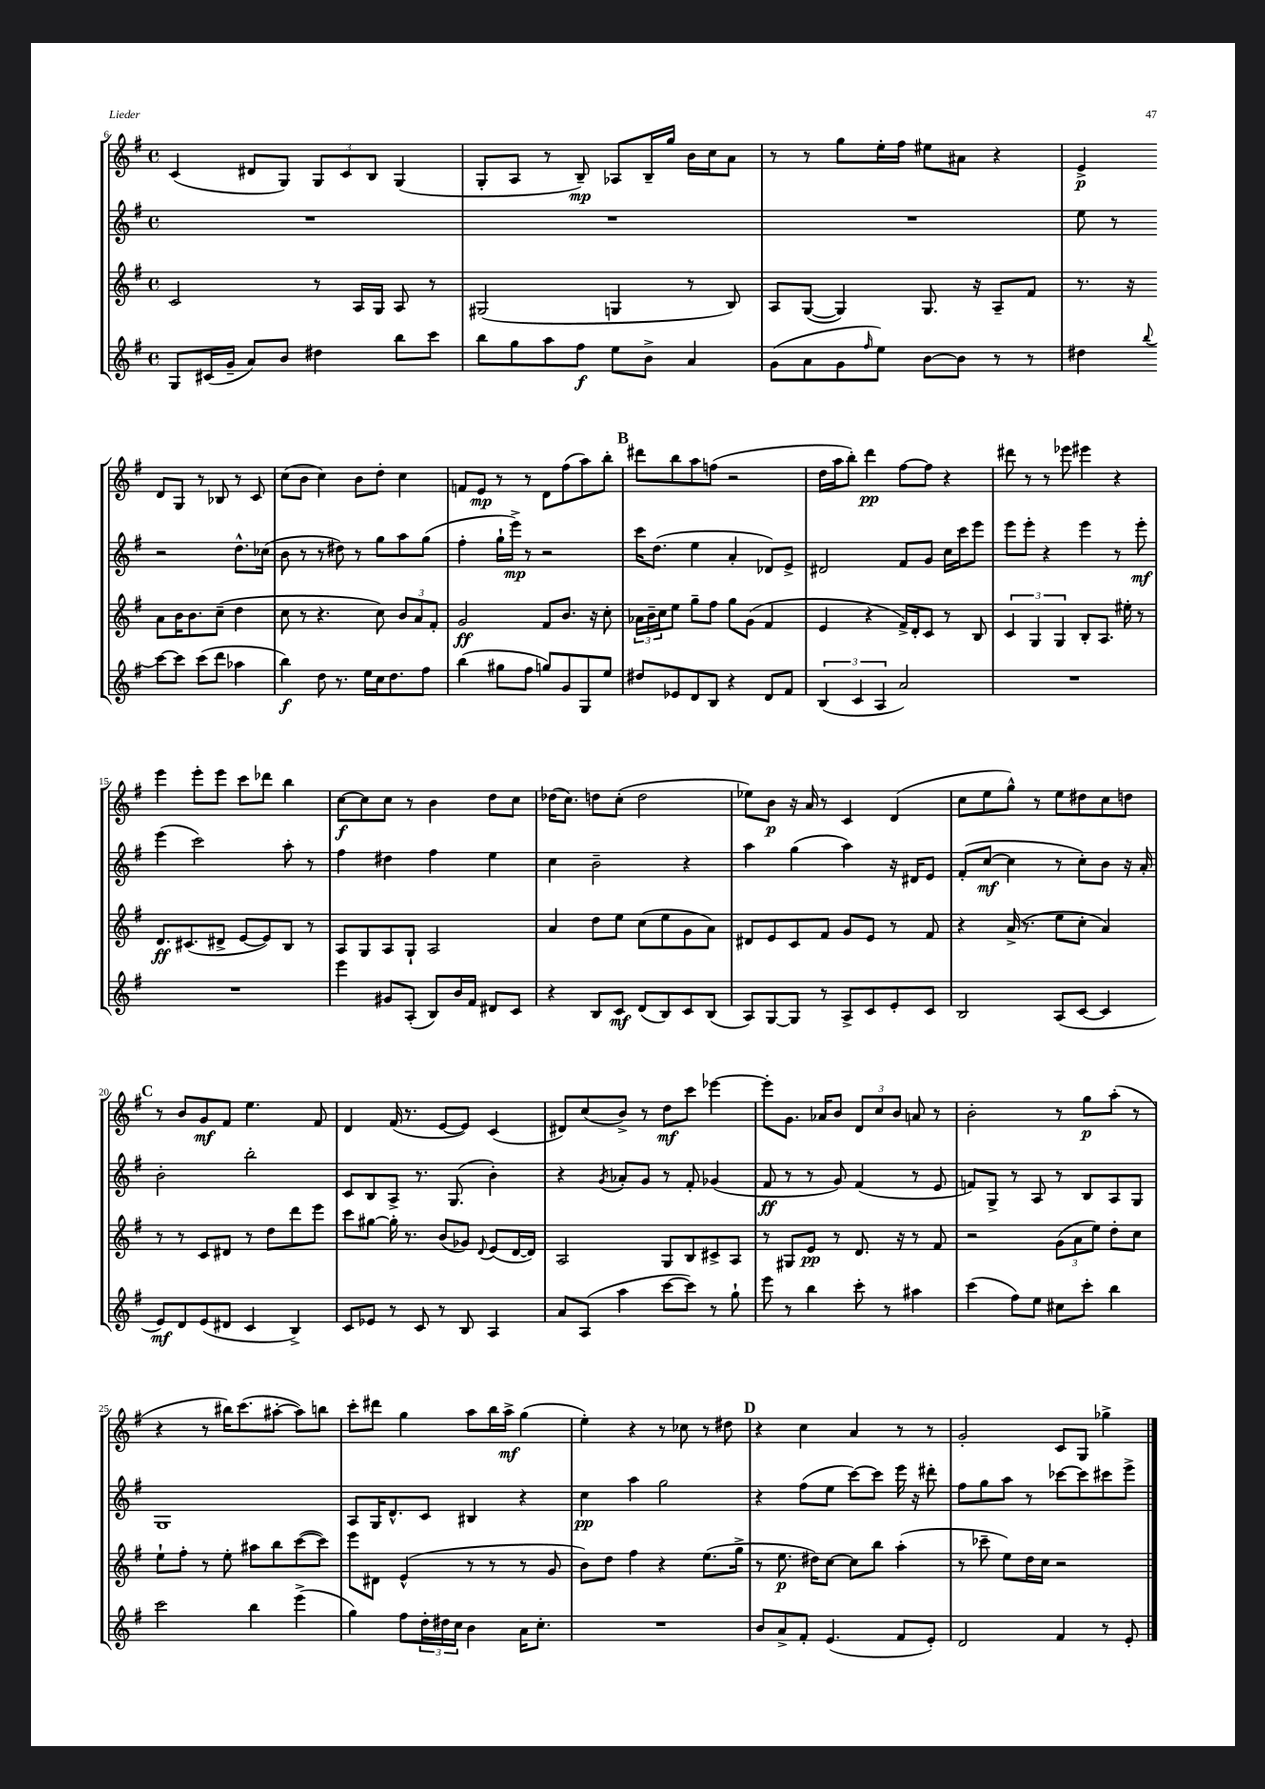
<<
\new StaffGroup <<
\new Staff = "s0" {
    \clef treble \key g \major \defaultTimeSignature \time 4/4
    c'4( dis'8 g8) \tuplet 3/2 { g8 c'8 b8 } g4( |
    g8-. a8 r8 b8--\mp) aes8 b16-- g''16 b'16 c''16 a'8 |
    r8 r8 g''8 e''16-. fis''16 eis''8 ais'8 r4 |
    e'4->\p d'8 g8 r8 bes8 r8 c'8 |
    c''8( b'8 c''4) b'8 d''8-. c''4 |
    f'8 e'8\mp r8 r8 d'8 fis''8( a''8) b''8-. |
    \mark \markup { \bold "B" } dis'''8 b''8 a''8 f''8( r2 |
    d''16 a''16 b''8-.) d'''4\pp fis''8~ fis''8 r4 |
    dis'''8 r8 r8 ees'''8 eis'''4 r4 |
    e'''4 e'''8-. e'''8 c'''8 des'''8 b''4 |
    c''8~\f c''8 c''8 r8 b'4 d''8 c''8 |
    des''16( c''8.) d''8 c''8-.( d''2 |
    ees''8) b'8\p r16 a'16 r8 c'4 d'4( |
    c''8 e''8 g''8-^) r8 e''8 dis''8 c''8 d''8 |
    \mark \markup { \bold "C" } r8 b'8 g'8\mf fis'8 e''4. fis'8 |
    d'4 fis'16( r8. e'8~ e'8) c'4( |
    dis'8) c''8( b'8->) r8 d''8\mf c'''8 ees'''4~ |
    ees'''8-. g'8. aes'16 b'8 \tuplet 3/2 { d'8 c''8 b'8 } a'8 r8 |
    b'2-. r8 g''8\p a''8-.( r8 |
    r4 r8 bis''16) c'''8.( ais''8~-. ais''8) b''8 |
    c'''8-. dis'''8 g''4 a''8 b''16 a''16->\mf g''4( |
    e''4-.) r4 r8 ces''8 r8 dis''8 |
    \mark \markup { \bold "D" } r4 c''4 a'4 r8 r8 |
    g'2-. c'8 g8 ges''4-> \bar "|." |
}
\new Staff = "s1" {
    \clef treble \key g \major \defaultTimeSignature \time 4/4
    R1 |
    R1 |
    R1 |
    e''8 r8 r2 d''8.-^ ces''16( |
    b'8 r8 r8 dis''8) r8 g''8 a''8 g''8( |
    fis''4-. g''16-! e'''16->\mp) r8 r2 |
    \mark \markup { \bold "B" } c'''16 d''8.( e''4 a'4-. des'8) e'8-> |
    dis'2 fis'8 g'8 c''16 c'''16 e'''8 |
    e'''8 e'''8-. r4 e'''4 r8 e'''8-.\mf |
    e'''4( c'''2) a''8-. r8 |
    fis''4 dis''4 fis''4 e''4 |
    c''4 b'2-- r4 |
    a''4 g''4( a''4) r16 dis'16 e'8 |
    fis'8-.( c''8~\mf c''4 r8 c''8-.) b'8 r16 a'16-. |
    \mark \markup { \bold "C" } b'2-. b''2-. |
    c'8 b8 a8-> r8. g8.( b'4-.) |
    r4 \acciaccatura { g'8 } aes'8-. g'8 r8 fis'8-. ges'4( |
    fis'8\ff r8 r8 g'8) fis'4( r8 e'8 |
    f'8) g8-> r8 a8 r8 b8 a8 g8 |
    g1 |
    a8 g16 d'8.-^ c'8 bis4 r4 |
    c''4\pp a''4 g''2 |
    \mark \markup { \bold "D" } r4 fis''8( e''8 c'''8~) c'''8 e'''16 r16 dis'''8-. |
    fis''8 g''8 a''8 r8 ces'''8~ ces'''8 cis'''8 e'''8-> \bar "|." |
}
\new Staff = "s2" {
    \clef treble \key g \major \defaultTimeSignature \time 4/4
    c'2 r8 a16 g16 a8 r8 |
    gis2( g4 r8 b8) |
    a8 g8~( g4) g8. r16 a8-- fis'8 |
    r8. r16 a'8 b'16 b'8. c''8--( d''4 |
    c''8 r8 r4. c''8) \tuplet 3/2 { b'8 a'8 fis'8-. } |
    g'2\ff fis'8 b'8. r16 c''8-. |
    \mark \markup { \bold "B" } \tuplet 3/2 { aes'16 b'16-- c''16 } e''8 g''8-- fis''8 g''8 g'8( fis'4 |
    e'4 r4 fis'16->) d'16-. c'8 r8 b8 |
    \tuplet 3/2 { c'4 g4 g4 } b8-. a8. eis''16-. r8 |
    d'8.\ff cis'8.( dis'8-> e'8~ e'8) b8 r8 |
    a8 g8 a8 g8-! a2 |
    a'4 d''8 e''8 c''8( e''8 g'8 a'8) |
    dis'8 e'8 c'8 fis'8 g'8 e'8 r8 fis'8 |
    r4 a'16->( r8. e''8 c''8-. a'4) |
    \mark \markup { \bold "C" } r8 r8 c'8 dis'8 r8 d''8 d'''8 e'''8 |
    c'''8 gis''8~ gis''16-. r8. b'8( ges'8) \appoggiatura { d'8 } e'8( d'16~ d'16) |
    a2 g8 b8 cis'8-> a8 |
    r8 gis8 e'8\pp r8 d'8. r16 r8 fis'8 |
    r2 \tuplet 3/2 { g'8( a'8 e''8) } d''8-. c''8 |
    e''8-! fis''8-. r8 e''8-. ais''8 b''8 c'''8~( c'''8) |
    e'''8 dis'8 e'4-^( r8 r8 r8 g'8 |
    b'8) d''8 fis''4 r4 e''8.( g''16-> |
    \mark \markup { \bold "D" } r8 e''8.\p dis''16) c''8~ c''8 b''8 a''4-.( |
    r8 ces'''8-- e''8) d''16 c''16 r2 \bar "|." |
}
\new Staff = "s3" {
    \clef treble \key g \major \defaultTimeSignature \time 4/4
    g8 cis'16( g'16-- a'8) b'8 dis''4 b''8 c'''8 |
    b''8 g''8 a''8 fis''8\f e''8 b'8-> a'4 |
    g'8( a'8 g'8 \grace { fis''16 } e''8) b'8~ b'8 r8 r8 |
    dis''4 \appoggiatura { b''8 } c'''8~ c'''8 c'''8( d'''8 aes''4 |
    b''4\f) d''8 r8. e''16 c''16 d''8. fis''8 |
    b''4( gis''8 fis''8 g''8) g'8 g8 e''8 |
    \mark \markup { \bold "B" } dis''8 ees'8 d'8 b8 r4 d'8 fis'8 |
    \tuplet 3/2 { b4( c'4 a4 } a'2) |
    R1 |
    R1 |
    e'''4 gis'8 a8-.( b8) b'16 fis'16 dis'8 c'8 |
    r4 b8 c'8\mf d'8( b8) c'8 b8( |
    a8) g8~ g8 r8 a8-> c'8 e'8-. c'8 |
    b2 a8( c'8~ c'4 |
    \mark \markup { \bold "C" } e'8\mf) d'8 e'8( dis'8 c'4 b4->) |
    c'8 ees'8 r8 c'8 r8 b8 a4 |
    a'8 a8( a''4 c'''8~ c'''8) r8 g''8-! |
    e'''8 r8 b''4 c'''8-. r8 ais''4 |
    c'''4( fis''8) e''8 cis''8 c'''8-. b''4 |
    c'''2 b''4 e'''4->( |
    g''4) fis''8 \tuplet 3/2 { d''16-. dis''16 c''16 } b'4 a'16 c''8.-. |
    R1 |
    \mark \markup { \bold "D" } b'8 a'8-> fis'8-. e'4.( fis'8 e'8-.) |
    d'2 fis'4 r8 e'8-. \bar "|." |
}
>>
>>
\layout { \context { \Score currentBarNumber = #6 } }
